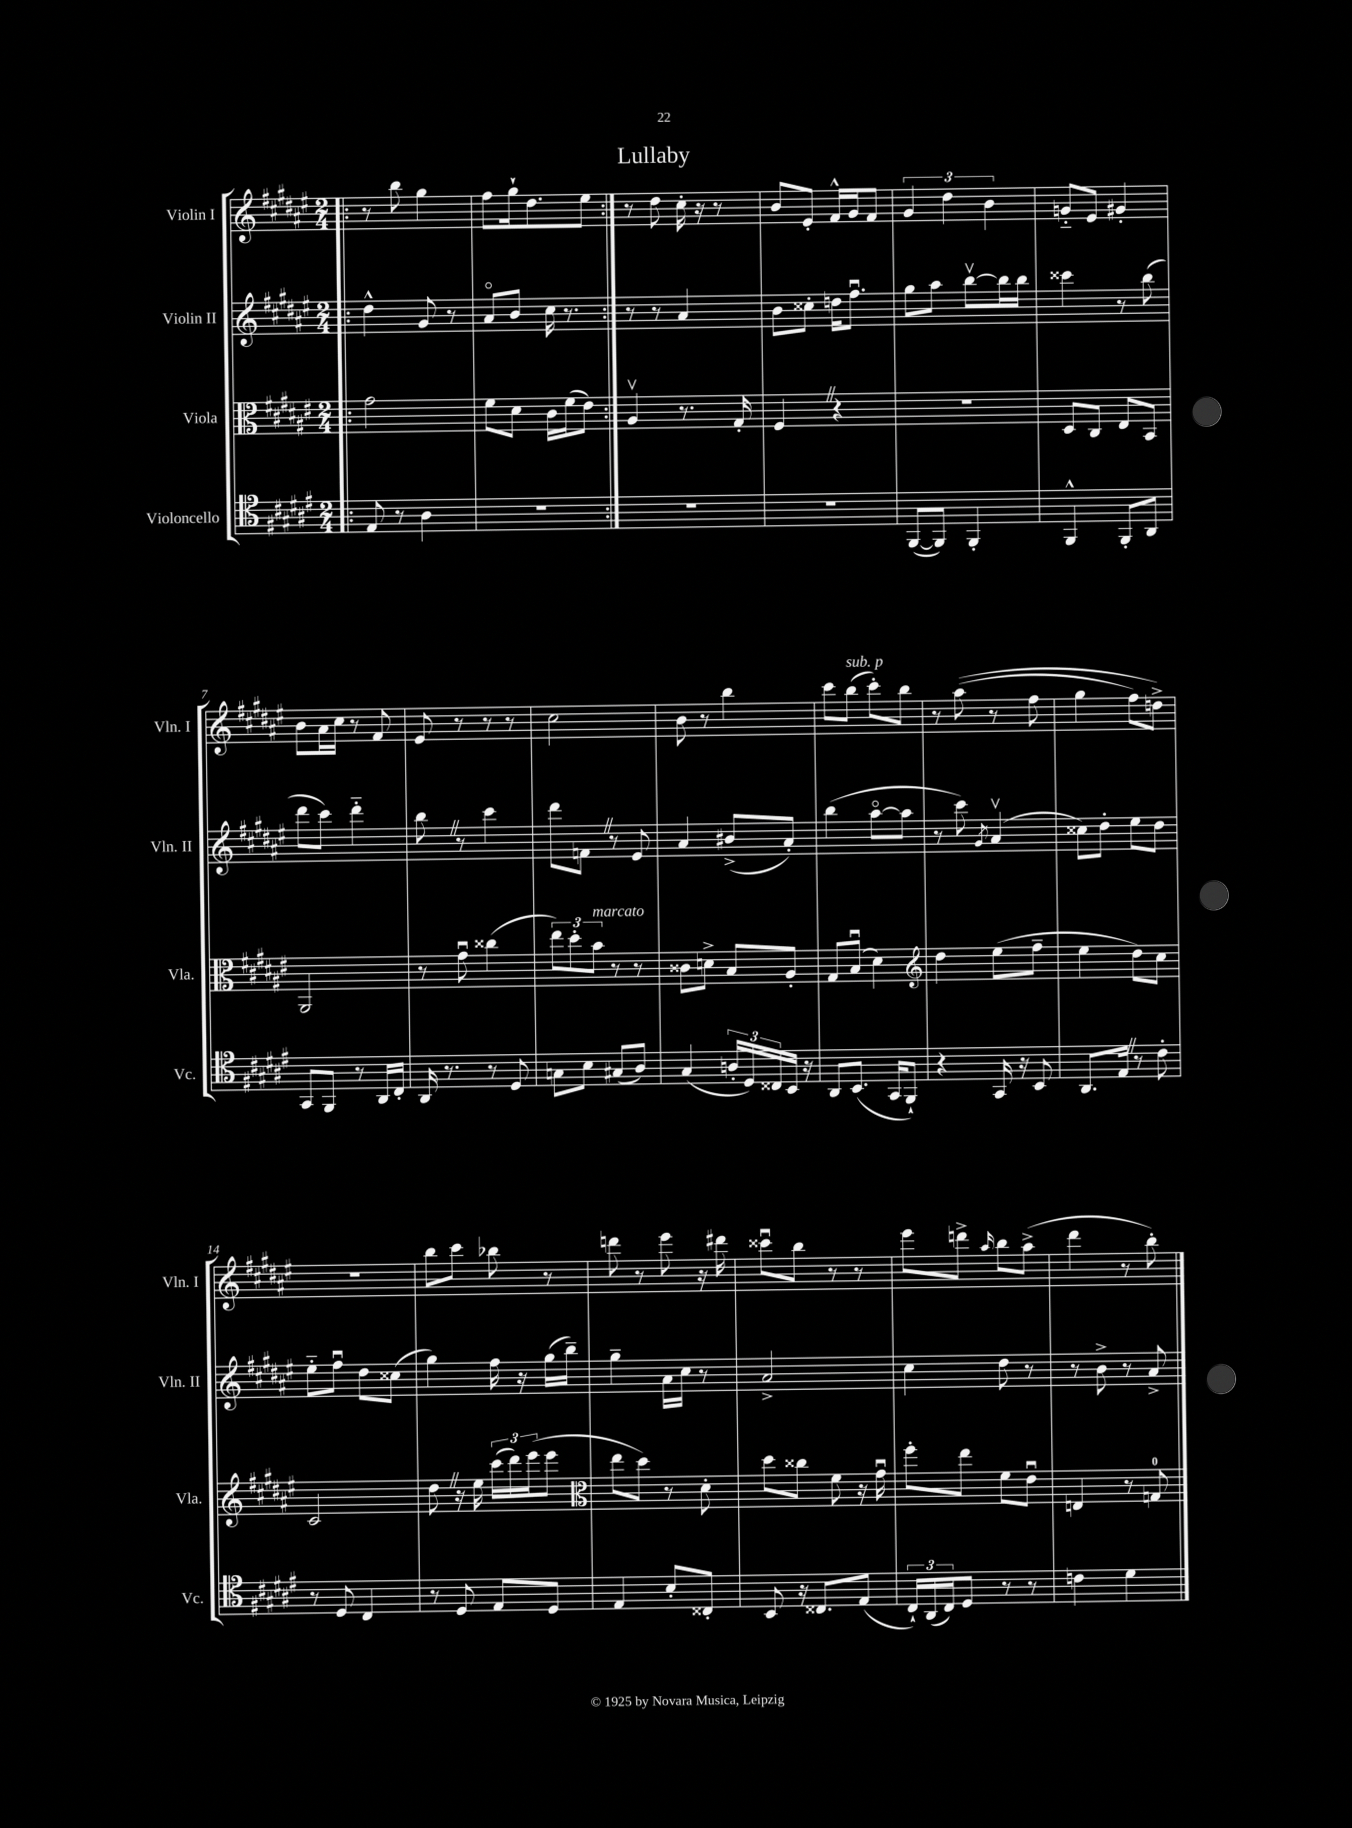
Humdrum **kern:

**kern	**kern	**kern	**kern
*staff4	*staff3	*staff2	*staff1
*clefC4	*clefC3	*clefG2	*clefG2
*k[f#c#g#d#a#e#]	*k[f#c#g#d#a#e#]	*k[f#c#g#d#a#e#]	*k[f#c#g#d#a#e#]
*M2/4	*M2/4	*M2/4	*M2/4
=!|:	=!|:	=!|:	=!|:
8E#	2g#	4dd#^^	8r
8r	.	.	8bb
4A#	.	8g#	4gg#
.	.	8r	.
=	=	=	=
2r	8f#	8a#o	8ff#
.	8d#	8b	16gg#`
.	.	.	8.dd#
.	16c#	16cc#	.
.	(16f#	8.r	.
.	8e#)	.	8ee#
=:|!	=:|!	=:|!	=:|!
2r	4A#v	8r	8r
.	.	8r	8dd#
.	8.r	4a#	16cc#'
.	.	.	16r
.	.	.	8r
.	16G#'	.	.
=	=	=	=
2r	4F#	8b	8b
.	.	8cc##'	8e#'
.	4r	16dd	16f#^^
.	.	8.ff#u	16g#
.	.	.	8f#
=	=	=	=
([8FF#	2r	8gg#	6g#
8FF#])	.	8aa#	.
.	.	.	6dd#
4FF#'	.	[8bbv	.
.	.	.	6b
.	.	16bb]	.
.	.	16bb	.
=	=	=	=
4FF#^^	8D#	4ccc##	8g'~
.	8C#	.	8e#
8FF#'	8E#	8r	4g#'
8AA#	8BB	(8bb	.
=	=	=	=
8GG#	2AA#	8ddd#	8b
8FF#	.	8ccc#)	16a#
.	.	.	16cc#
8r	.	4ddd#'~	8r
16AA#	.	.	8f#
16C#'	.	.	.
=	=	=	=
16AA#	8r	8bb	8e#
8.r	.	.	.
.	8g#u	8r	8r
8r	(4cc##	4ccc#	8r
8D#	.	.	8r
=	=	=	=
8G	12ee#)	8ddd#	2cc#
.	12dd#'	.	.
8B	.	8f	.
.	12b	.	.
(8G#	8r	8r	.
8A#)	8r	8e#	.
=	=	=	=
(4G#	8c##	4a#	8b
.	8d^	.	8r
24A'	8B	(8b#^	4bb
24D#)	.	.	.
24C##	.	.	.
16BB	8A#'	8a#')	.
16r	.	.	.
=	=	=	=
8AA#	8G#	(4bb	8ccc#
(8.BB	(8Bu	.	(8bb
.	4d#)	[8aa#o	8ccc#')
16GG#	.	.	.
8FF#`)	.	8aa#]	8bb
=	=	=	=
*	*clefG2	*	*
4r	4dd#	8r	8r
.	.	8ccc#)	&((8aa#
.	.	8qg#	.
16GG#	(8ee#	(4a#v	8r
16r	.	.	.
8BB	8ff#~	.	8ff#
=	=	=	=
8.AA#	4ee#	8cc##)	4gg#
.	.	8dd#'	.
16E#	.	.	.
8r	8dd#)	8ee#	8ff#)
8c#'	8cc#	8dd#	8dd^&)
=	=	=	=
8r	2c#	8ee#'~	2r
8D#	.	8ff#u	.
4C#	.	8dd#	.
.	.	(8cc##	.
=	=	=	=
8r	8dd#	4gg#)	8bb
8D#	16r	.	8ccc#
.	16ee#	.	.
8E#	(24ccc#	16ff#	8bb-
.	24ddd#)	.	.
.	.	16r	.
.	(24eee#	.	.
8D#	8eee#	(16gg#	8r
.	.	16bb~)	.
=	=	=	=
*	*clefC3	*	*
4E#	8ee#	4gg#~	8ddd
.	8dd#)	.	8r
8B'	8r	16a#	8eee#
.	.	16cc#	.
8C##'	8d#'	8r	16r
.	.	.	16ddd#
=	=	=	=
8BB	8dd#	2a#^	8ccc##u
16r	8cc##	.	8bb
8.C##	.	.	.
.	8f#	.	8r
(8E#	16r	.	8r
.	16g#u	.	.
=	=	=	=
24C#`)	8ff#'	4cc#	8eee#
(24AA#	.	.	.
24C#)	.	.	.
8D#	8ee#	.	8ddd^
.	.	.	16qqaa#
8r	8f#	8dd#	8bb
8r	8e#u	8r	(8aa#^
=	=	=	=
4c	4E	8r	4ddd#
.	.	8b^	.
4d#	8r	8r	8r
.	8G	8a#^	8bb')
==	==	==	==
*-	*-	*-	*-
